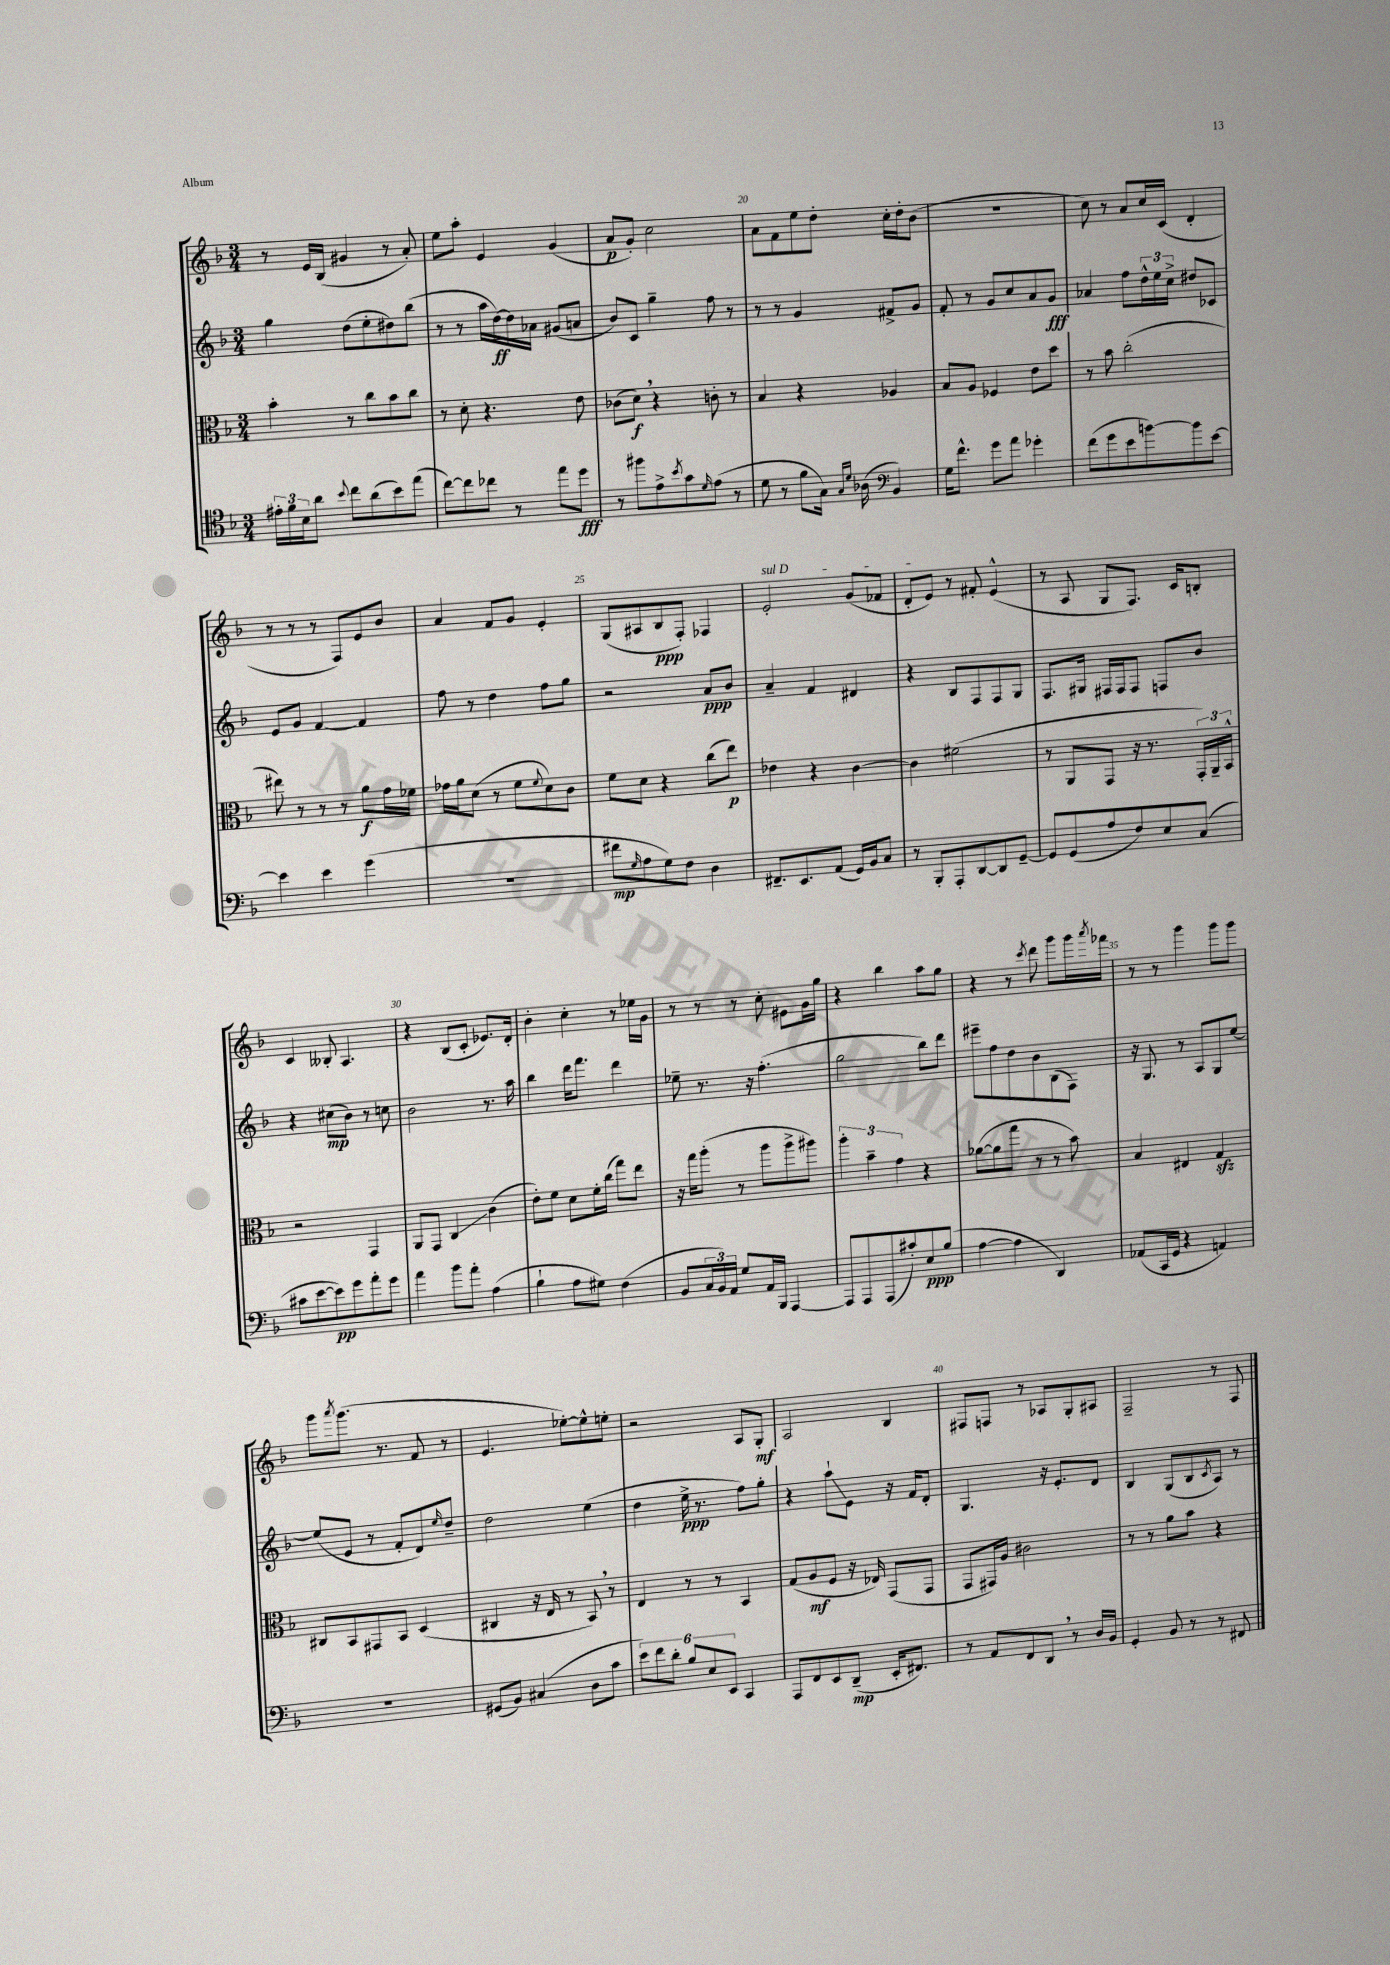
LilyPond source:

<<
\new StaffGroup <<
\new Staff = "s0" {
    \clef treble \key f \major \numericTimeSignature \time 3/4
    r8 e'16 bes16( gis'4 r8 a'8-.) |
    e''8 a''8-. e'4 g'4( |
    a'8\p g'8-.) c''2 |
    a'8 f'8 e''8 d''8-. c''16-. d''16-. bes'8( |
    R2. |
    c''8) r8 a'8 c''16 c'16( d'4-. |
    r8 r8 r8 f8) e'8 bes'8 |
    a'4 f'8 g'8 e'4-. |
    g8( ais8 bes8\ppp f8-.) fes4 |
    \once \override TextSpanner.bound-details.left.text = \markup { \italic "sul D" } e'2-.\startTextSpan g'8( fes'8 |
    d'8-. e'8\stopTextSpan) r8 fis'8-. e'4-^( |
    r8 a8 g8 f8.) c'16 b8-. |
    c'4 beses8-. a4. |
    r4 bes8( c'8-. ees'8.) d'16-. |
    bes'4-. c''4-. r8 ees''16 g'16 |
    r8 r8 r8 c''8-. eis'8 g'16 g''16 |
    r4 bes''4 a''8 g''8 |
    r4 r8 \acciaccatura { c'''8 } d'''8 g'''8 g'''16 \acciaccatura { a'''8 } fes'''16 |
    r8 r8 g'''4 g'''8 g'''8 |
    g'''8 \acciaccatura { a'''8 } g'''8.( r8. f'8 r8 |
    e'4. ees''8~-.) ees''8-^ e''8-. |
    r2 a8 g8-.\mf |
    a2 bes4 |
    fis8 f8 r8 aes8 g8-. ais8 |
    f2-- r8 f8 \bar "|." |
}
\new Staff = "s1" {
    \clef treble \key f \major \numericTimeSignature \time 3/4
    g''4 d''8( e''8-. dis''8) bes''8( |
    r8 r8 a''16 d''16~\ff) d''16 aes'16 gis'8( a'8 |
    bes'8) c'8 g''4-- f''8 r8 |
    r8 r8 g'4 fis'8-> g'8 |
    f'8-. r8 g'8 c''8 a'8 g'8\fff |
    aes'4 f''8 \tuplet 3/2 { d''16-^ e''16 c''16-> } dis''8 ces'8 |
    e'8 g'8 f'4~ f'4 |
    f''8 r8 d''4 f''8 g''8 |
    r2 a'8\ppp bes'8 |
    a'4-- f'4 dis'4 |
    r4 bes8 f8 f8 g8 |
    f8. gis16 fis16 fis16 fis8 f8 bes'8 |
    r4 cis''8\mp( bes'8) r8 c''8 |
    bes'2 r8. a''16 |
    bes''4 d'''16 f'''8. d'''4 |
    ees''8-- r8. r16 f''4.-.( |
    g''2 bes''8) d'''8 |
    eis'''8-- f''8 d''8 bes'8 bes8( f8) |
    r16 g8. r8 a8 g8 e''8~ |
    e''8( e'8 r8 f'8-. d'8) \grace { e''16 } d''8-- |
    d''2 e''4( |
    d''4 e''16->\ppp r8. f''8) g''8-. |
    r4 a''8-!\glissando e'8 r16 f'16 d'8-. |
    g4. r16 e'8.-. d'8 |
    bes4 g8( bes8 \acciaccatura { c'8 } a8) r8 \bar "|." |
}
\new Staff = "s2" {
    \clef alto \key f \major \numericTimeSignature \time 3/4
    bes'4-. r8 c''8 bes'8 c''8 |
    r8 d'8-. r4. e'8 |
    ces'8( d'8\f) \breathe r4 c'8-. r8 |
    bes4 r4 aes4 |
    bes8 a8 fes4 e'8 d''8 |
    r8 bes'8 c''2-.( |
    eis''8) r8 r8 r8 a'8\f g'16 fes'16 |
    ges'16 a'16 d'8( r8 f'8 \appoggiatura { f'8 } d'8) c'8 |
    f'8 d'8 r4 c''8( e''8\p) |
    ees'4 r4 c'4~ |
    c'4 fis'2( |
    r8 a,8 g,8 r16 r8. \tuplet 3/2 { g,16-.) a,16-- bes,16-^ } |
    r2 g,4 |
    a,8 g,8 c4\glissando c'4( |
    e'8-.) f'8 d'8 f'16-. c''16( g''8) e''8 |
    r16 g''16 a''8-.( r8 a''8 a''8-> ais''8) |
    \tuplet 3/2 { a''4-. bes'4-- g'4 } r4 |
    aes'8~( aes'8 g''8 r8 r8 bes'8) |
    bes4 eis4 g4\sfz |
    cis8 bes,8 gis,8 bes,8 d4( |
    cis4 r16 e16 r8 bes,8) \breathe r8 |
    e4 r8 r8 bes,4 |
    g8( a8\mf f8 r16 ees16) g,8( g,8 |
    g,8 gis,16) a16 cis'2 |
    r8 r8 a'8 bes'8 r4 \bar "|." |
}
\new Staff = "s3" {
    \clef tenor \key f \major \numericTimeSignature \time 3/4
    \tuplet 3/2 { eis'16-. f'16 bes16 } a'8 \appoggiatura { bes'8 } c''8 a'8( bes'8) e''8( |
    c''8~) c''8 ces''8 r8 e''8 d''8\fff |
    r8 fis''8 e'8-> \acciaccatura { bes'8 } g'8 \grace { d'16 } e'8( r8 |
    d'8 r8 f'8 g16) \grace { g16 d'16 } aes16( \clef bass bes,4) |
    g16 f'8.-^ g'8 a'8 ges'4-. |
    f'8( g'8 e'8 b'8~) b'8 e'8~ |
    e'4 e'4 g'4( |
    R2. |
    fis'8\mp \grace { g16 } a8 g8) f8 d4 |
    fis,8.-- e,8. a,8( g,16) bes,16 c8 |
    r8 bes,,8-. a,,8-. d,8~ d,8 g,8~-- |
    g,8 g,8( a8 f8) e8 c8( |
    cis'8 e'8~ e'8\pp) g'8 a'8-. g'8 |
    a'4 bes'8 a'8-. a4( |
    bes4-! a8 gis8) f4( |
    bes,8 \tuplet 3/2 { c16 bes,16) a,16 } g8 a,16 bes,,16 a,,4~ |
    a,,8 a,,8 a,,8( cis'8-.) e8\ppp bes8( |
    a4~ a4 d,4) |
    aes,8( c,16 g,16 r4 a,4) |
    R2. |
    gis,8( bes,8) cis4( d8 c'8 |
    \tuplet 6/4 { e'8) f'8 d'8-. bes8 e8 e,8 } c,4 |
    a,,8 f,8 e,8 d,8--\mp( e,16-. fis,8.) |
    r8 a,8 f,8 d,8 \breathe r8 d16 bes,16 |
    g,4-. bes,8 r8 r8 fis,8 \bar "|." |
}
>>
>>
\layout { \context { \Score currentBarNumber = #17 \override BarNumber.break-visibility = ##(#f #t #t) barNumberVisibility = #(every-nth-bar-number-visible 5) } }
